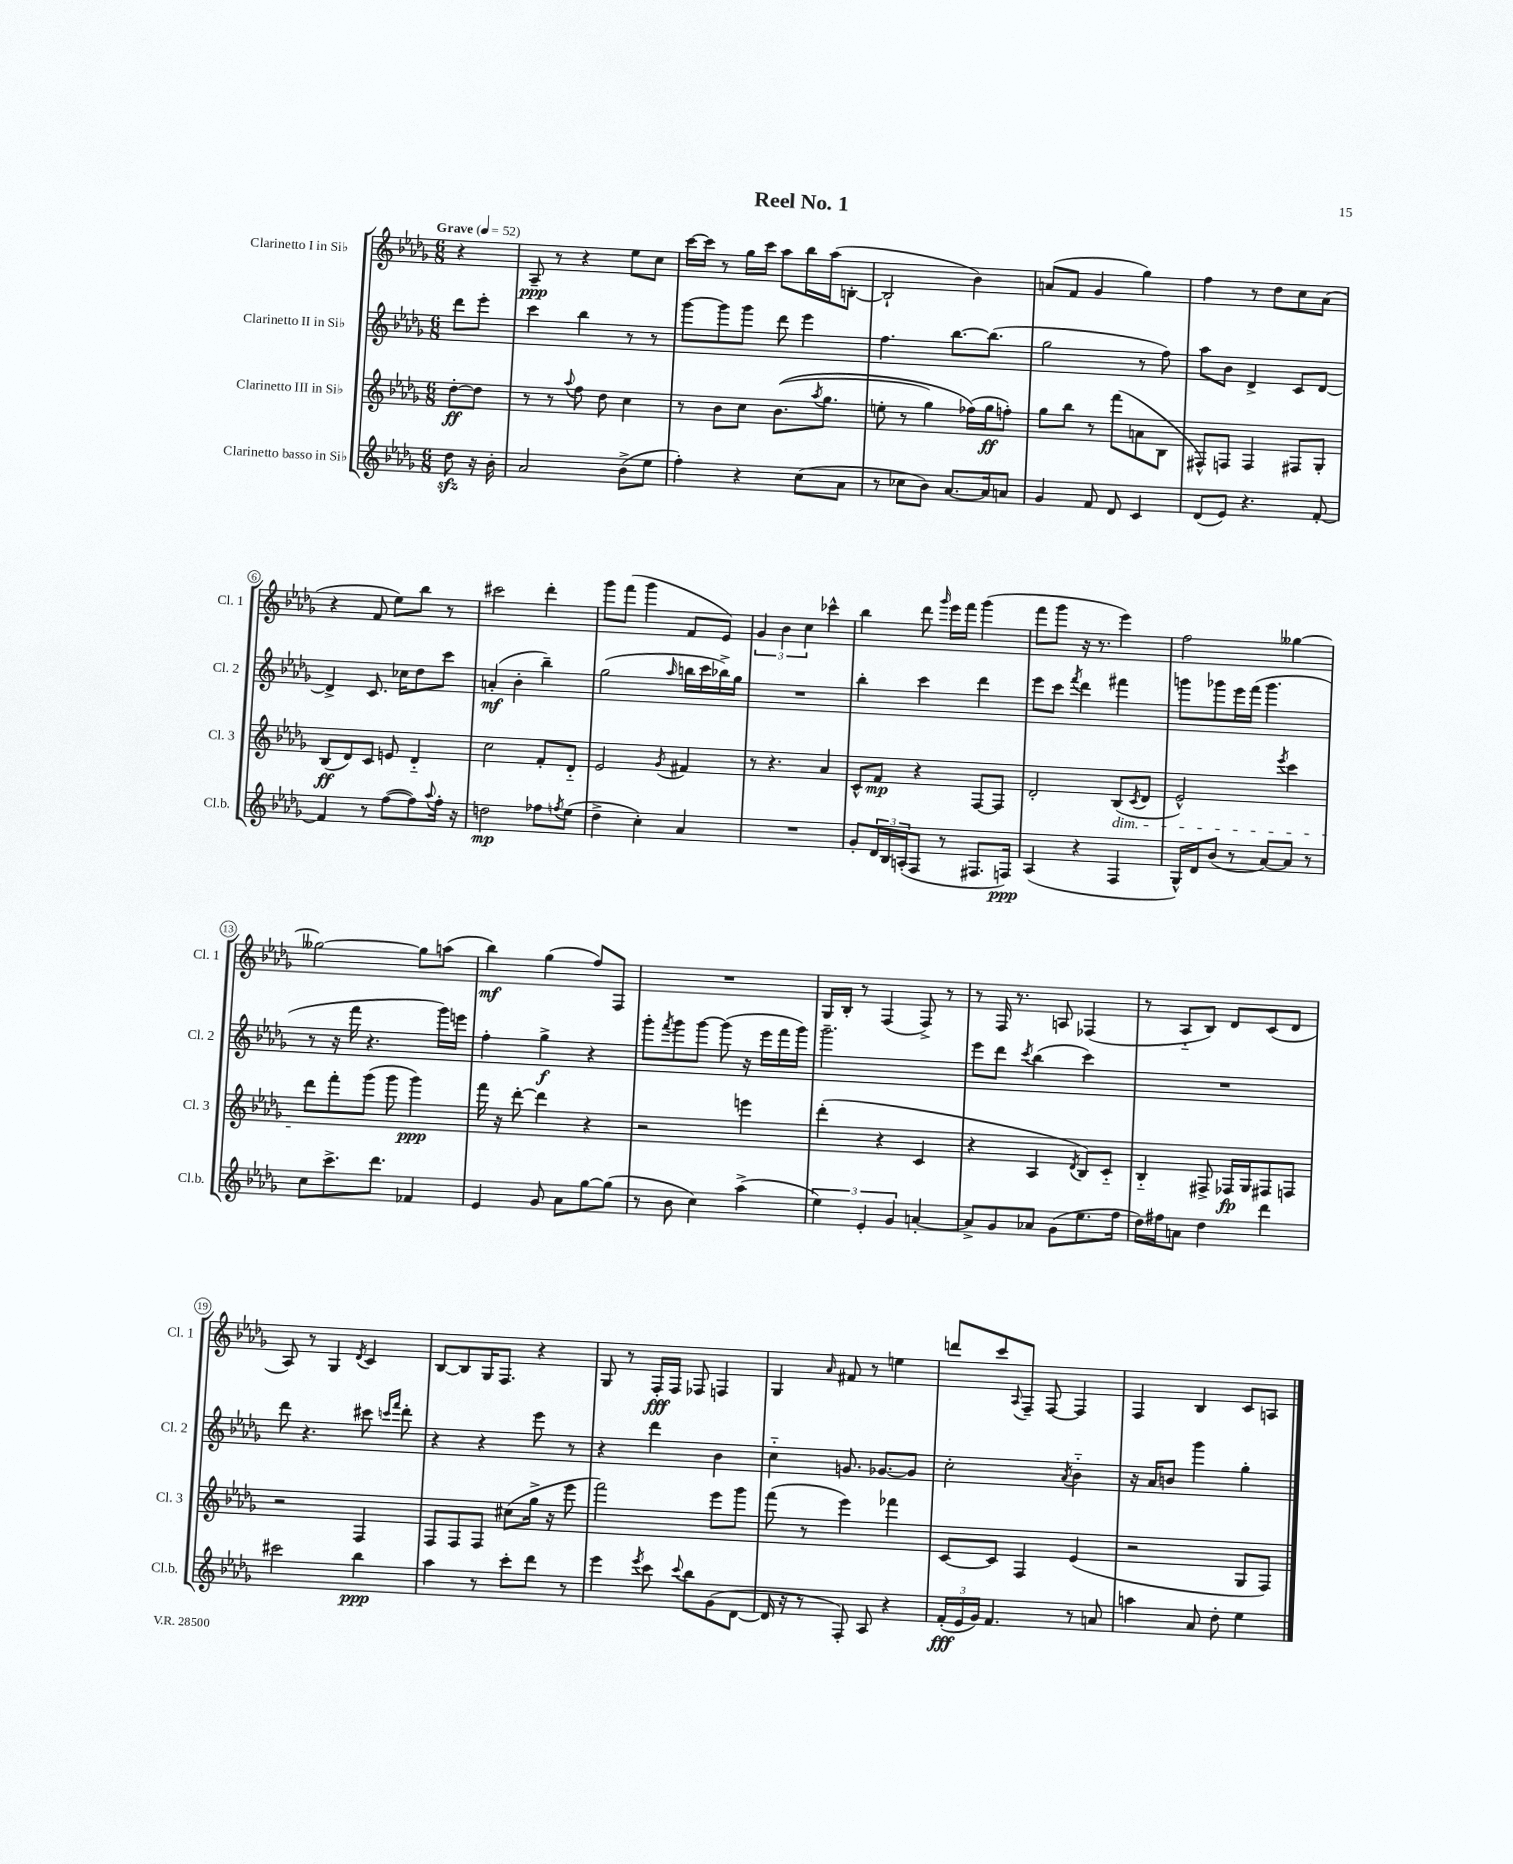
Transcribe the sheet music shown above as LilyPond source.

\header { title = "Reel No. 1" }
<<
\new StaffGroup <<
\new Staff = "s0" \with { instrumentName = "Clarinetto I in Sib" shortInstrumentName = "Cl. 1" } {
    \clef treble \key des \major \numericTimeSignature \time 6/8 \partial 4 \tempo "Grave" 4 = 52
    r4 |
    aes8--\ppp r8 r4 ees''8 c''8 |
    c'''16~ c'''16 r8 ges''16 c'''16 aes''8 bes''16 aes''16( b8~-. |
    b2-! bes'4) |
    a'8( f'8 ges'4 ges''4) |
    f''4 r8 des''8 c''8 aes'8( |
    r4 f'8 ees''8) bes''8 r8 |
    cis'''2 des'''4-. |
    ges'''8 f'''8( ges'''4 f'8 ees'8) |
    \tuplet 3/2 { ges'4 bes'4 c''4 } ces'''4-^ |
    bes''4 des'''8 \grace { ges'''16 } ees'''16 f'''16 ges'''4( |
    f'''8 ges'''8 r16 r8. ees'''4) |
    f''2 geses''4~ |
    geses''2~ geses''8 a''8( |
    bes''4\mf) ges''4( f''8) f8 |
    R2. |
    ges16 bes16-. r8 f4( f8->) r8 |
    r8 f16 r8. a8 fes4( |
    r8 aes8-_ bes8) des'8 c'8( des'8 |
    aes8) r8 ges4 \acciaccatura { des'8 } c'4 |
    bes8~ bes8 ges16 f8. r4 |
    ges8 r8 f16-.\fff f16 fes8 f4 |
    ges4 \grace { aes'16 } fis'8 r8 e''4 |
    d'''8 c'''8 \appoggiatura { aes8 } f8-- f8~ f4 |
    f4 bes4 c'8 a8 \bar "|." |
}
\new Staff = "s1" \with { instrumentName = "Clarinetto II in Sib" shortInstrumentName = "Cl. 2" } {
    \clef treble \key des \major \numericTimeSignature \time 6/8 \partial 4
    des'''8 ees'''8-. |
    c'''4 bes''4 r8 r8 |
    ges'''8~ ges'''8 ges'''8 des'''8 ees'''4 |
    f''4. bes''8.~ bes''8.( |
    ges''2 r8 f''8) |
    aes''8 bes'8 des'4-> c'8 des'8~ |
    des'4-> c'8. ces''16 des''8 c'''8 |
    a'4-.\mf( bes'4-. bes''4--) |
    ges''2( \grace { aes''16 } b''16 c'''16 bes''16->) ges''16 |
    R2. |
    bes''4-. c'''4 des'''4 |
    ees'''8 c'''8 \acciaccatura { f'''8 } des'''4 fis'''4 |
    g'''8 ges'''8 ees'''16 f'''16( ges'''4. |
    r8 r16 f'''16 r4. ges'''16) e'''16 |
    f''4-. ges''4->\f r4 |
    ges'''8-. \acciaccatura { f'''8 } ges'''8 ges'''8~ ges'''8( r16 ees'''16 f'''16 ges'''16) |
    ges'''2.-- |
    ees'''8 des'''8 \acciaccatura { c'''8 } bes''4( c'''4) |
    R2. |
    des'''8 r4. cis'''8 \grace { c'''16 f'''16 } des'''8-. |
    r4 r4 ees'''8 r8 |
    r4 des'''4 bes'4 |
    c''4-_ g'8. ges'8.~ ges'8 |
    c''2-. \acciaccatura { aes'8 } bes'4-_ |
    r16 aes'16 b'8 ges'''4 ges''4-. \bar "|." |
}
\new Staff = "s2" \with { instrumentName = "Clarinetto III in Sib" shortInstrumentName = "Cl. 3" } {
    \clef treble \key des \major \numericTimeSignature \time 6/8 \partial 4
    des''8~-.\ff des''8 |
    r8 r8 \appoggiatura { aes''8 } f''8 des''8 c''4 |
    r8 bes'8 c''8 bes'8.(\( \acciaccatura { aes''8 } ges''8. |
    e''8-. r8 ges''4) fes''16(\) ges''16\ff f''8-.) |
    ges''8 bes''8 r8 f'''8( a'8 bes8 |
    fis8-^) f8 f4 fis8 ges8-. |
    bes8\ff( des'8) c'8 e'8 des'4-_ |
    c''2 f'8-. des'8-_ |
    ees'2 \acciaccatura { ges'8 } fis'4 |
    r8 r4. aes'4 |
    c'8-^ f'8\mp r4 f8~ f8 |
    des'2-. bes8\dim( \acciaccatura { c'8 } des'8 |
    ees'2-^) \acciaccatura { ees'''8 } c'''4 |
    des'''8\! f'''8-. ges'''8( ges'''8 ges'''4\ppp) |
    f'''16 r16 des'''8~-. des'''4 r4 |
    r2 e'''4 |
    des'''4-.( r4 c'4 |
    r4 aes4 \acciaccatura { des'8 } bes8) c'8-_ |
    bes4-_ fis8-> fes16\fp ges16 fis8 f8 |
    r2 f4 |
    f8 f8 f8 cis''8( ges''16-> r16 ees'''8 |
    f'''2) ees'''8 ges'''8 |
    f'''8( r8 ees'''4) fes'''4 |
    c'8~ c'8 f4 ees'4( |
    r2 ges8 f8) \bar "|." |
}
\new Staff = "s3" \with { instrumentName = "Clarinetto basso in Sib" shortInstrumentName = "Cl.b." } {
    \clef treble \key des \major \numericTimeSignature \time 6/8 \partial 4
    des''8\sfz r16 bes'16-. |
    aes'2 bes'8->( ees''8 |
    f''4-.) r4 c''8( aes'8 |
    r8 ces''8 bes'8) aes'8.~ aes'16 a'8 |
    ges'4 f'8 des'8 c'4 |
    des'8( ees'8) r4. f'8~-. |
    f'4 r8 f''8~( f''8) \appoggiatura { aes''8 } f''16-. r16 |
    d''2\mp fes''8 \acciaccatura { f''8 } ees''8( |
    des''4-> c''4-.) aes'4 |
    R2. |
    ges'8-. \tuplet 3/2 { des'16 bes16 a16-.( } f8 r8 fis8. f16\ppp) |
    aes4( r4 f4 |
    ges16-^) des'16 bes'8( r8 aes'8~) aes'8 r8 |
    c''8 c'''8.-> des'''8. fes'4 |
    ees'4 ges'8 aes'8 ges''8~ ges''8( |
    r8 bes'8 c''4) aes''4->( |
    \tuplet 3/2 { ees''4) ees'4-. ges'4 } a'4~-. |
    a'8-> ges'8 aes'8 ges'8( ees''8. f''16 |
    des''16) fis''16 a'8 des''4 des'''4 |
    cis'''2 bes''4\ppp |
    aes''4 r8 c'''8-. des'''8 r8 |
    ees'''4 \acciaccatura { ees'''8 } c'''8 \appoggiatura { c'''8 } bes''8 ges'8( des'8~ |
    des'16 r16 r8 f8-.) aes8 r4 |
    \tuplet 3/2 { f'16-.\fff( ees'16 ges'16) } f'4. r8 a'8 |
    a''4 aes'8 des''8-. ees''4 \bar "|." |
}
>>
>>
\layout { \context { \Score \override BarNumber.stencil = #(make-stencil-circler 0.1 0.3 ly:text-interface::print) } }
